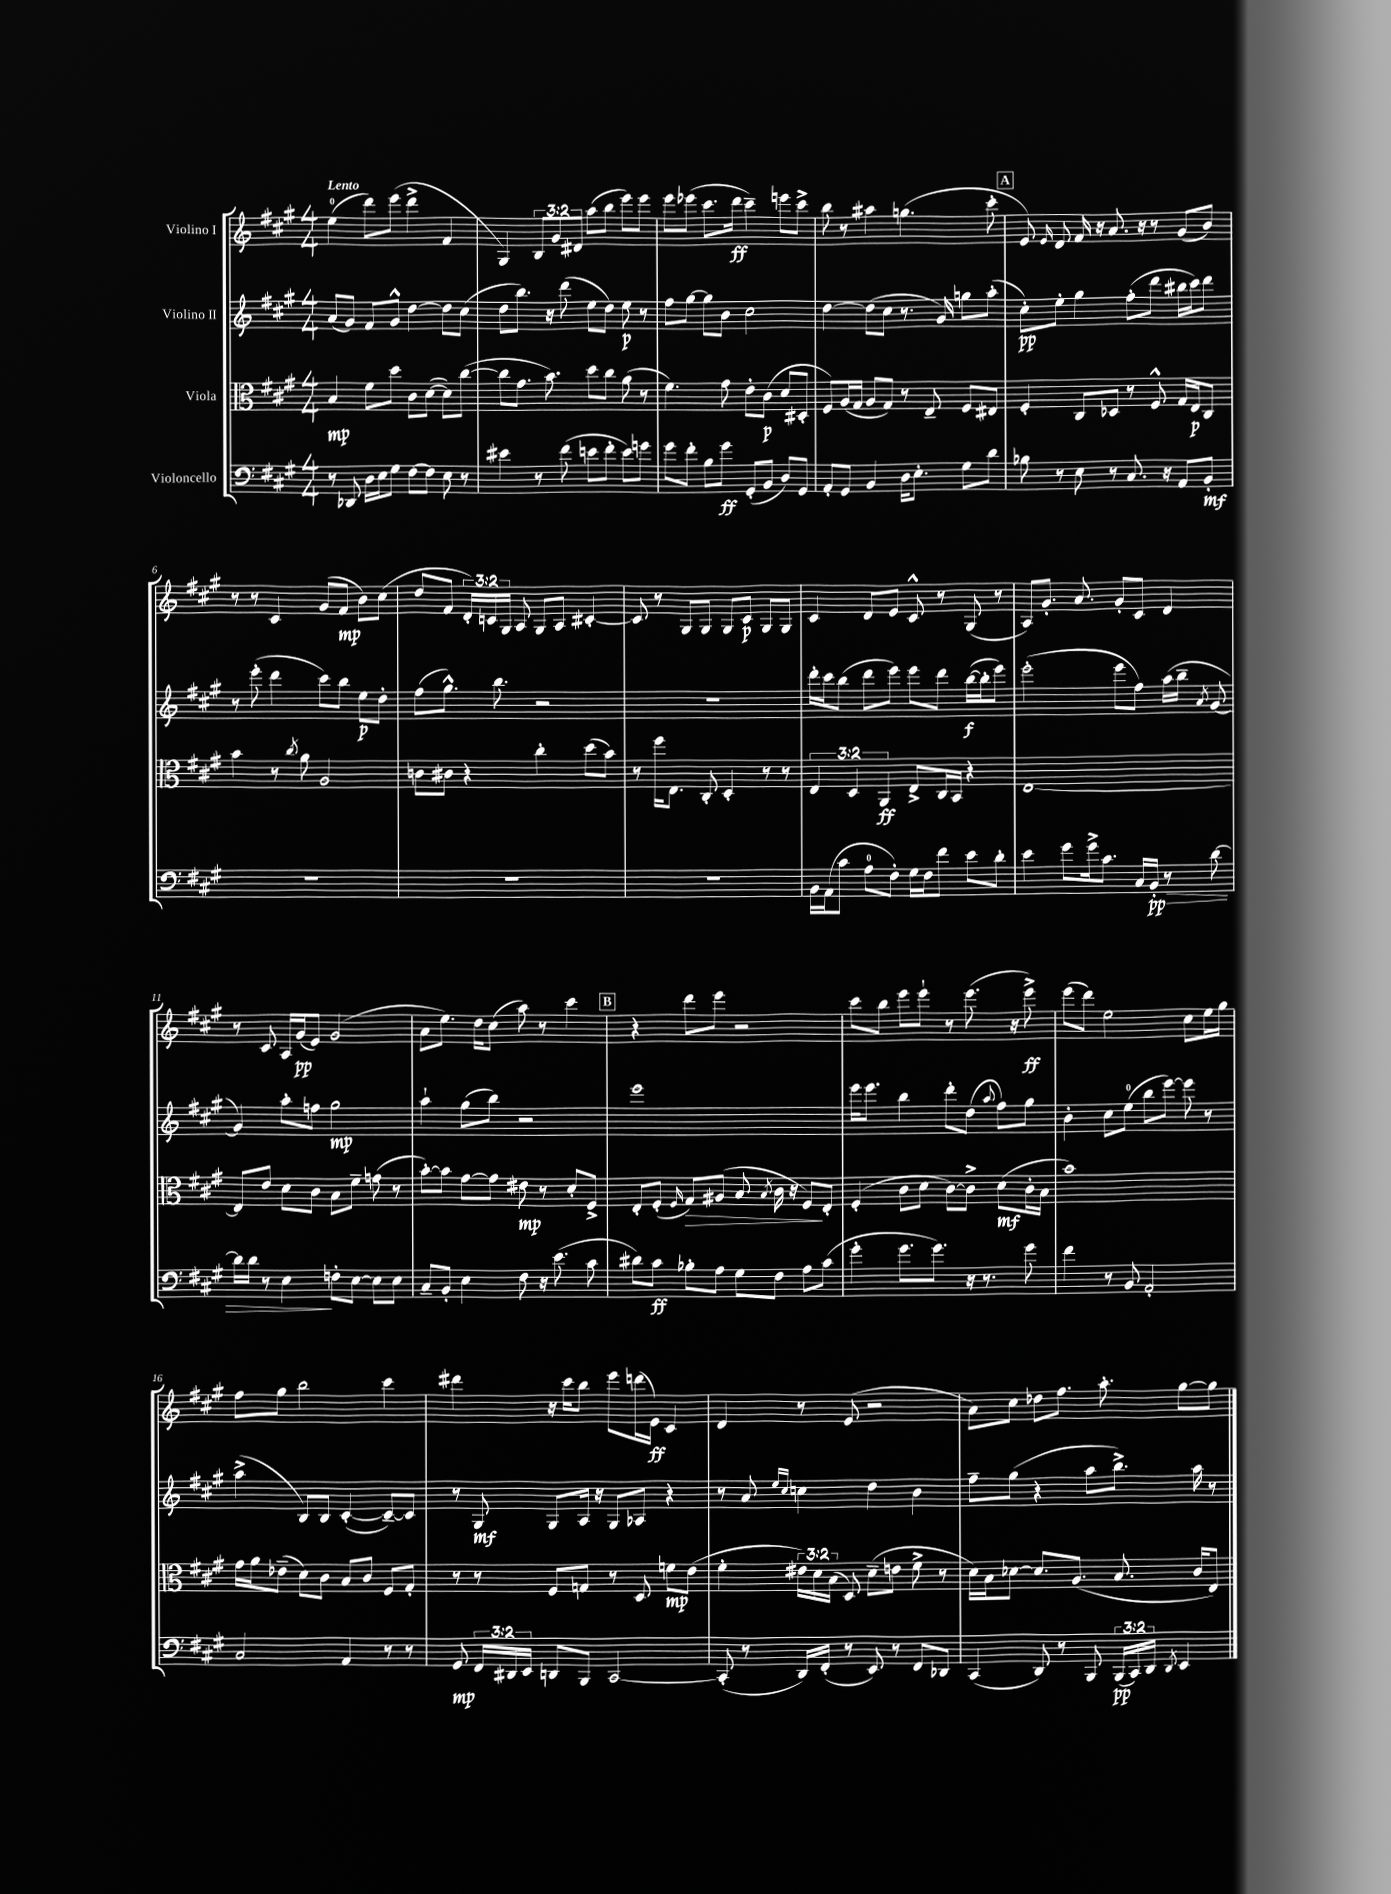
<<
\new StaffGroup <<
\new Staff = "s0" \with { instrumentName = "Violino I" } {
    \clef treble \key a \major \numericTimeSignature \time 4/4 \override Staff.TupletNumber.text = #tuplet-number::calc-fraction-text \tempo "Lento"
    \autoBeamOff e''4-0( d'''8[) e'''8]( d'''4-> fis'4 |
    gis4) \tuplet 3/2 { b8[ gis'8 dis'8] } a''8[( b''8] e'''8[) e'''8] |
    e'''8[ ees'''8]( cis'''8.[ d'''16]\ff cis'''4--) e'''8[ cis'''8]-> |
    b''8 r8 ais''4 g''4.( cis'''8-. |
    \mark \markup { \box "A" } e'8) \grace { e'16 } d'8 fis'16 r16 a'8. r16 r8 gis'8[( b'8]) |
    r8 r8 cis'4 gis'8[( fis'8]\mp b'8[) cis''8]( |
    d''8[ fis'8] \tuplet 3/2 { d'16[-.) c'16 gis16] } a8 gis8[ a8] cis'4~-. |
    cis'8 r8 gis8[ gis8] gis8[ cis'8]\p gis8[ gis8] |
    cis'4 d'8[ e'8] cis'8-^ r8 gis8( r8 |
    a8[) gis'8.]-. a'8. gis'8[-. cis'8] d'4 |
    r8 cis'8 a16[ gis'16\pp( e'8]) gis'2( |
    a'8[ e''8.]) d''16[ cis''8]( a''8) r8 cis'''4 |
    \mark \markup { \box "B" } r4 d'''8[ e'''8] r2 |
    cis'''8[ b''8] e'''8[ e'''8]-! r8 e'''8.( r16 e'''8->\ff) |
    e'''8[( d'''8]) e''2 cis''8[ e''16 gis''16] |
    fis''8[ gis''8] b''2 cis'''4 |
    dis'''4 r16 cis'''16[ b''8] e'''8[ d'''16( e'16]\ff) cis'4 |
    d'4 r8 e'8( r2 |
    a'8[) cis''8] des''8[ fis''8.] a''8.-. gis''8[~ gis''8] \bar "|." |
}
\new Staff = "s1" \with { instrumentName = "Violino II" } {
    \clef treble \key a \major \numericTimeSignature \time 4/4
    \autoBeamOff a'8[( gis'8]) fis'8[ gis'8]-^ d''4~ d''8[ cis''8]( |
    d''8[ b''8.]) r16 d'''8( e''8[ d''8]) e''8\p r8 |
    fis''8[ gis''8]~ gis''8[ b'8] cis''2 |
    d''4~ d''8[( cis''8] r8. gis'16) g''8[ a''8]-.( |
    \mark \markup { \box "A" } cis''8[-.\pp) e''8]-. gis''4 fis''8[-.( d'''8] bis''16[ cis'''16) d'''8] |
    r8 e'''8-.( d'''4 cis'''8[) b''8] e''8[\p d''8]-. |
    fis''8[( gis''8.]-^) b''8. r2 |
    r1 |
    d'''16[-. cis'''16 b''8]( d'''8[ e'''8]) e'''8[ d'''8] b''16[~\f( b''16-. e'''8]) |
    e'''2-.( e'''8[ fis''8]) a''16[( b''16]-- \acciaccatura { a'8 } gis'8~ |
    gis'4) a''8[-. f''8] gis''2\mp |
    a''4-! gis''8[( b''8]) r2 |
    \mark \markup { \box "B" } e'''1 |
    e'''16[ e'''8.] b''4 d'''8[-. d''8]( \appoggiatura { a''8 } fis''8[) gis''8] |
    b'4-. cis''8[ e''8]-0( b''8[ e'''8]~) e'''8 r8 |
    a''4->( b8[) b8] cis'4~-.( cis'8[~--) cis'8] |
    r8 gis8\mf gis8[ a16] r16 gis8[ aes8] r4 |
    r8 a'8 \grace { e''16[ cis''16] } c''4 d''4 b'4 |
    fis''8[-- gis''8]( r4 a''8[ b''8.]->) a''16 r8 \bar "|." |
}
\new Staff = "s2" \with { instrumentName = "Viola" } {
    \clef alto \key a \major \numericTimeSignature \time 4/4 \override Staff.TupletNumber.text = #tuplet-number::calc-fraction-text
    \autoBeamOff b4\mp fis'8[ d''8] cis'8[ d'8]~( d'8[) cis''8]~( |
    cis''8[ gis'8.] b'8.) d''8[ cis''8] a'8( r8 |
    fis'4.) gis'8 e'8[-. cis'8]\p( d'8[ dis8]-. |
    fis8[) a16( gis16] a8[ gis8]) r8 e8-- fis8[ eis8] |
    \mark \markup { \box "A" } fis4-. cis8[ des8] r8 fis8-^ gis16[ e16\p cis8] |
    b'4 r8 \acciaccatura { cis''8 } a'8 a2 |
    c'8[ cis'8] r4 cis''4-. d''8[( b'8]) |
    r8 fis''16[ e8.] cis8-. d4-. r8 r8 |
    \tuplet 3/2 { e4 d4 a,4\ff } e8[-> cis16 b,16] r4 |
    e1~ |
    e8[ e'8] d'8[ cis'8] b8[ fis'8]-- g'8( r8 |
    b'8[~-.) b'8] gis'8[~ gis'8] eis'8\mp r8 d'8[-. fis8]-> |
    \mark \markup { \box "B" } e8[-. fis8]-.( \grace { fis16 } gis8[\>) ais8]( b8 \acciaccatura { b8 } cis'16 r16 fis8[\!) e8]-. |
    fis4-.( cis'8[ d'8] cis'8[~) cis'8]-> d'8[\mf( cis'16-. b16] |
    b'1) |
    gis'16[ a'16 ees'8]--( d'8[) cis'8] b8[ cis'8] fis8[ gis8]-. |
    r8 r8 fis8[ g8] r8 d8 f'8[\mp e'8]( |
    fis'4-. \tuplet 3/2 { eis'16[) d'16 b16]( } d8) d'8[--( e'8] fis'8-> r8 |
    d'16[) b16 des'8]~ des'8.[ a8.]( b8. cis'16[ e8]) \bar "|." |
}
\new Staff = "s3" \with { instrumentName = "Violoncello" } {
    \clef bass \key a \major \numericTimeSignature \time 4/4 \override Staff.TupletNumber.text = #tuplet-number::calc-fraction-text
    \autoBeamOff r8 des,8 d16[ e16 gis8] fis8[~ fis8] e8 r8 |
    eis'4 r8 fis'8( e'8[ fis'8]-. e'8[) g'8] |
    gis'8[ fis'8]-. b8[ gis'8]\ff gis,8[-.( b,8] d8[) gis,8] |
    a,8[-. gis,8] b,4 d16[ e8.]-. gis8[ d'8] |
    \mark \markup { \box "A" } bes8 r8 e8 r8 cis8. r16 a,8[ b,8]-.\mf |
    R1 |
    R1 |
    R1 |
    b,16[ a,16( cis'8] a8[-0 fis8]-.) gis16[ fis16 fis'8] e'8[ d'8]-. |
    e'4 gis'8[ gis'16-> cis'8.] cis16[ b,16]-.\pp\> r8 d'8~ |
    d'16[ d'16] r8 e4\! f8[-. e8]~ e8[ e8] |
    cis8[-- b,8]-. e4 fis8 r16 e'8.( cis'8 |
    \mark \markup { \box "B" } dis'8[) cis'8]\ff bes8[-. a8] gis8[ fis8] a8[ cis'8]( |
    gis'4-. gis'8.[ gis'8.]) r16 r8. gis'8 |
    fis'4 r8 b,8 a,2-. |
    cis2 a,4 r8 r8 |
    gis,8\mp \tuplet 3/2 { fis,16[ dis,16 e,16] } d,8[ b,,8] cis,2~ |
    cis,8-.( r8 d,16[) fis,16]-.( r8 e,8) r8 fis,8[ des,8] |
    cis,4( d,8) r8 b,,8 \tuplet 3/2 { b,,16[\pp( cis,16) d,16] } \acciaccatura { d,8 } e,4 \bar "|." |
}
>>
>>
